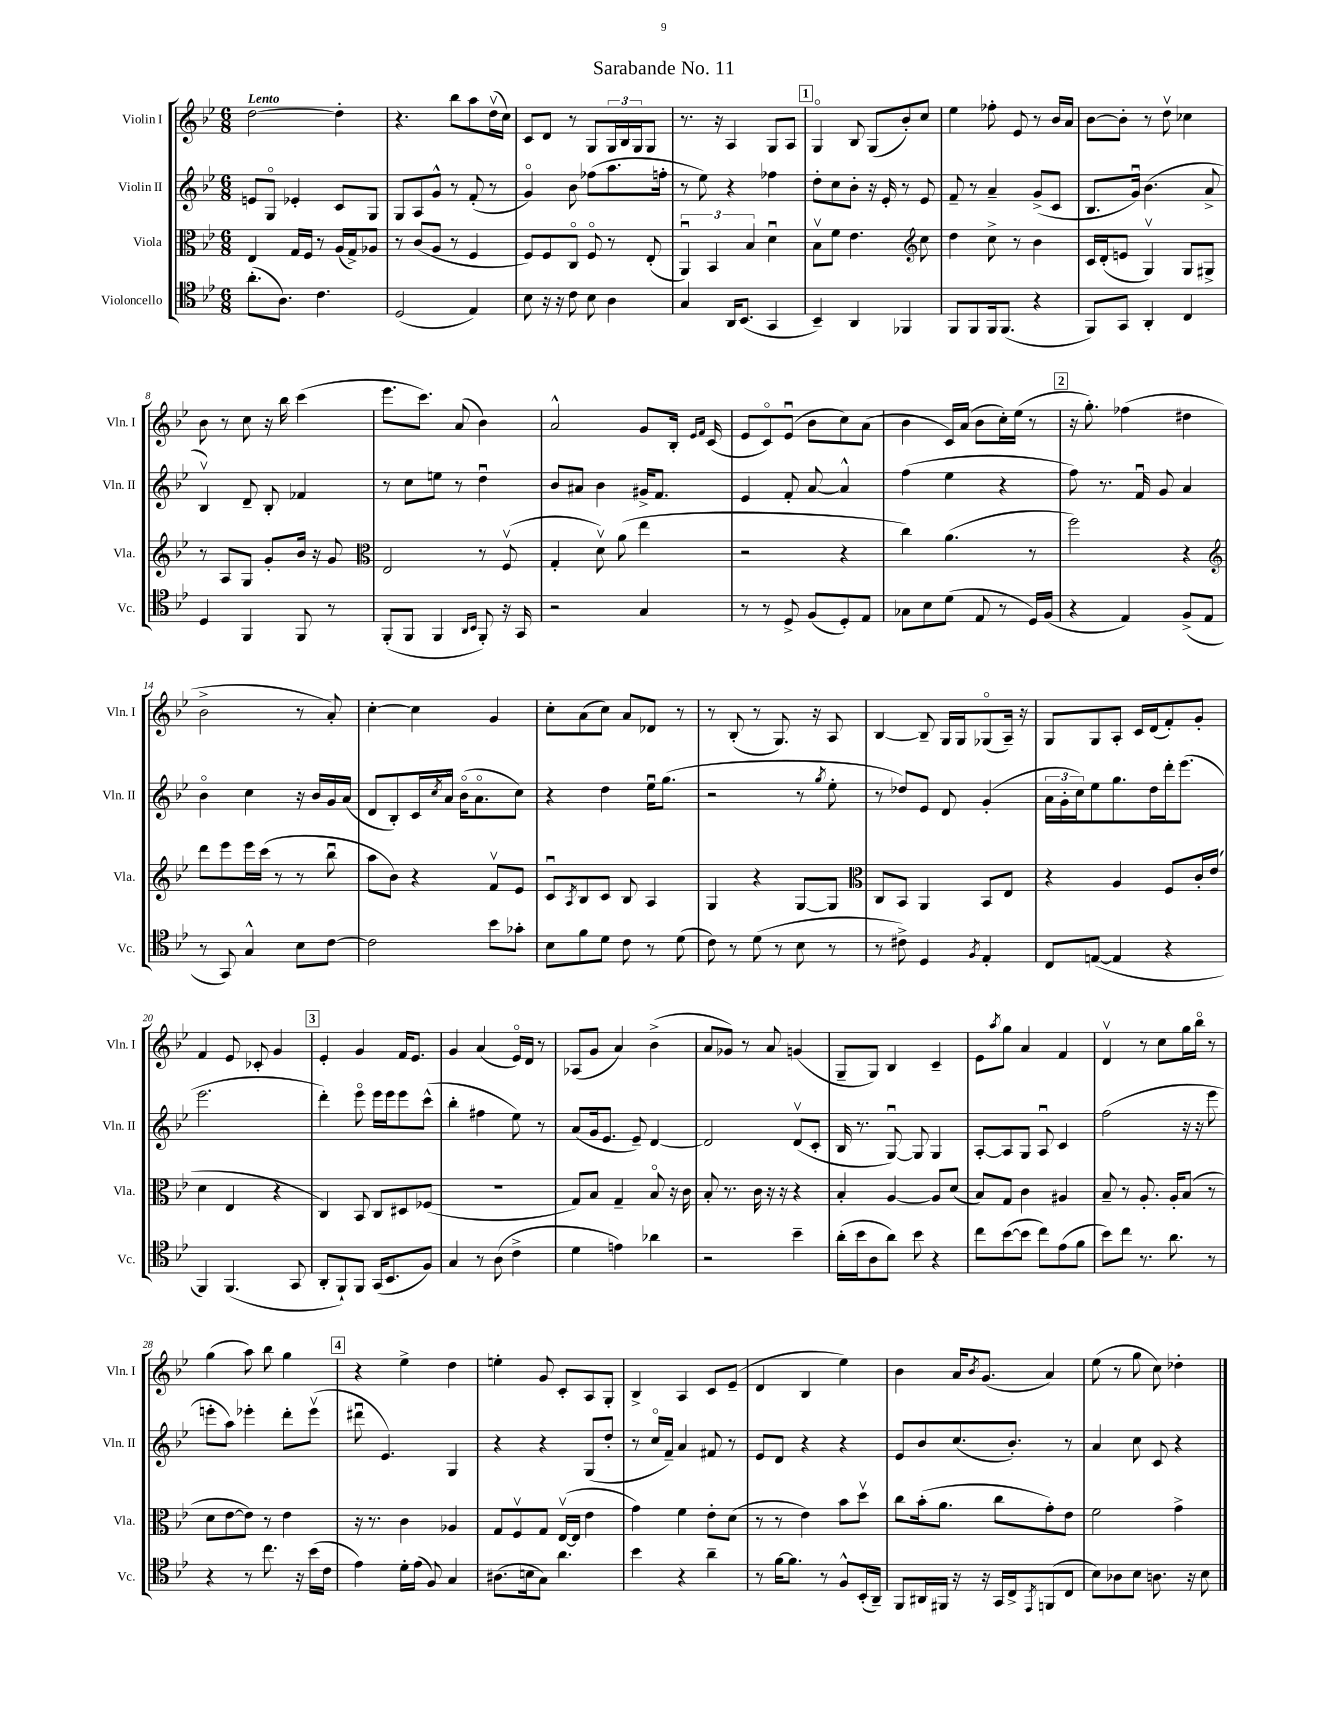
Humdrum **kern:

**kern	**kern	**kern	**kern
*part4	*part3	*part2	*part1
*staff4	*staff3	*staff2	*staff1
*I"Violoncello	*I"Viola	*I"Violin II	*I"Violin I
*I'Vc.	*I'Vla.	*I'Vln. II	*I'Vln. I
*clefC4	*clefC3	*clefG2	*clefG2
*k[b-e-]	*k[b-e-]	*k[b-e-]	*k[b-e-]
*M6/8	*M6/8	*M6/8	*M6/8
=1	=1	=1	=1
!	!	!	!LO:TX:a:B:t=Lento
(8.a'\L	4E-/	8en/L	[2dd\
.	.	8G/J	.
8.A\J)	.	.	.
.	16G/LL	4e-X'/	.
.	16F/JJ	.	.
4.c\	8r	.	.
.	(16A/LL	8c/L	4dd'\]
.	16G^/J)	.	.
.	8A-X/J	8G/J	.
=2	=2	=2	=2
(2D/	8r	8G/L	4.r
.	(8c/L	8A/	.
.	8A/J	8g^^/J	.
.	8r	8r	8bb-\L
4E-/)	4F/	(8f'/	8aa\
.	.	8r	(16ddv\L
.	.	.	16cc\JJ)
=3	=3	=3	=3
8B-\	8F/L)	4g/)	8c/L
16r	8F/	.	8d/J
16r	.	.	.
8c\	8C/J	8b-\	8r
8B-\	8F/	(8ff-X\L	8G/L
4A\	8r	8.aa\	24G/L
.	.	.	24B-/
.	.	.	24G/J
.	(8E-'/	.	8G/J
.	.	16ffn'\Jk	.
=4	=4	=4	=4
4G/	6AAu/)	8r	8.r
.	.	8ee-\)	.
.	6BB-/	.	.
.	.	.	16r
16AA/KL	.	4r	4A/
(8.BB-/J	.	.	.
.	6B-/	.	.
4GG/	4du\	4ff-X\	8G/L
.	.	.	8A/J
!!LO:REH:place=s1:t=1
=5	=5	=5	=5
4BB-~/)	8B-v\L	8dd'\L	4G/
.	8f\J	8cc\	.
4AA/	4.e-\	8b-'\J	8B-/
.	.	16r	(8G/L
.	.	16e-'/	.
4FF-X/	.	8r	8b-'/)
*	*clefG2	*	*
.	8cc\	8e-/	8cc/J
=6	=6	=6	=6
8FF/L	4dd\	8f~/	4ee-\
8FF/	.	8r	.
16FF/k	8cc^\	4a~/	8ff-X'\
(8.FF/J	.	.	.
.	8r	.	8e-/
4r	4b-\	(8g^/L	8r
.	.	8c/J	16b-/LL
.	.	.	16a/JJ
=7	=7	=7	=7
8FF/L)	16c/LL	8.B-/L	[8b-\L
.	(16d'/J	.	.
8GG/J	8en/J	.	8b-'\J]
.	.	16gu/Jk)	.
4AA'/	4Gv/)	(4.b-\	8r
.	.	.	8ddv\
4C/	8G/L	.	4cc-X\
.	8G#X^/J	8a^/	.
!!LO:LB:g=z
=8	=8	=8	=8
4D/	8r	4B-v/)	8b-\
.	8A/L	.	8r
4FF/	8G/J	8d~/	8cc\
.	8g'/L	8B-'/	16r
.	.	.	16bb-\
8FF/	16b-/Jk	4f-X/	(4ccc\
.	16r	.	.
8r	8g/	.	.
=9	=9	=9	=9
*	*clefC3	*	*
(8FF'/L	2E-/	8r	8.eee-\L
8FF/J	.	8cc\L	.
.	.	.	8.ccc\J)
4FF/	.	8een\J	.
.	.	8r	(8a/
16qqAA/LL	.	.	.
16qqBB-/JJ	.	.	.
8FF'/)	8r	4ddu\	4b-\)
16r	(8Fv/	.	.
16GG/	.	.	.
=10	=10	=10	=10
2r	4G'/	8b-/L	2a^^/
.	.	8a#X/J	.
.	8dv\)	4b-\	.
.	(8a\	.	.
4G/	4ee-\	16g#X^/KL	8g/L
.	.	8.f/J	.
.	.	.	16B-'/Jk
.	.	.	16qqe-/LL
.	.	.	16qqf/JJ
.	.	.	(16c/
=11	=11	=11	=11
8r	2r	4e-/	8e-/L
8r	.	.	8c/)
8D^/	.	8f'/	(8e-u/J
(8F/L	.	[8a/	8b-\L
8D'/)	4r	4a^^/]	8cc\)
8E-/J	.	.	(8a\J
=12	=12	=12	=12
8G-X\L	4cc\)	(4ff\	4b-\
8B-\	.	.	.
(8d\J	(4.a\	4ee-\	16c/LL)
.	.	.	(16a/JJ
8E-/	.	.	8b-\L
8r	.	4r	16cc'\L)
.	.	.	(16ee-\JJ
16D/LL)	8r	.	8r
(16F/JJ	.	.	.
!!LO:REH:place=s1:t=2
=13	=13	=13	=13
4r	2ff\)	8ff\)	16r
.	.	.	8.gg'\)
.	.	8.r	.
4E-/)	.	.	(4ff-X\
.	.	16fu/	.
.	.	8g/	.
(8F^/L	4r	4a/	4dd#X\
8E-/J	.	.	.
!!LO:LB:g=z
=14	=14	=14	=14
*	*clefG2	*	*
8r	8ddd\L	4b-\	2b-^\
8GG/)	8eee-\	.	.
4G^^/	16eee-\L	4cc\	.
.	(16ccc\JJ	.	.
.	8r	.	.
8B-\L	8r	16r	8r
.	.	16b-/LL	.
[8c\J	8bb-u\	16g/	8a'/)
.	.	(16a/JJ	.
=15	=15	=15	=15
2c\]	8aa\L	8d/L	[4cc'\
.	8b-\J)	8B-'/)	.
.	4r	16c/L	4cc\]
.	.	8qcc/	.
.	.	16a/JJ	.
.	.	(16b-\KL	.
.	.	8.a\	.
8b-\L	8fv/L	.	4g/
8g-X'\J	8e-/J	8cc\J)	.
=16	=16	=16	=16
8B-\L	8cu/L	4r	8cc'\L
.	8qA/	.	.
8f\	8B-/	.	(8a\
8d\J	8c/J	4dd\	8cc\J)
8c\	8B-/	.	8a/L
8r	4A/	16ee-u\KL	8d-X/J
.	.	(8.gg\J	.
(8d\	.	.	8r
=17	=17	=17	=17
8c\)	4G/	2r	8r
8r	.	.	(8B-'/
(8d\	4r	.	8r
8r	.	.	8.G/)
8B-\	[8G/L	8r	.
.	.	.	16r
.	.	8qgg/	.
8r	8G/J]	8ee-'\	8A/
=18	=18	=18	=18
*	*clefC3	*	*
8r	8C/L	8r	[4B-/
8c#X^\)	8BB-/J	8dd-X/L)	.
4D/	4AA/	8e-/J	8B-~/]
.	.	8d/	16G/LL
.	.	.	16G/J
8qF/	.	.	.
4E-'/	8BB-/L	(4g'/	(8G-X/
.	8E-/J	.	16A~/Jk)
.	.	.	16r
=19	=19	=19	=19
8C/L	4r	24a\LL	8G/L
.	.	24g'\	.
.	.	24cc\J)	.
([8En/J	.	8ee-\	8G/
4E/]	4A/	8.gg\	8A'/J
.	.	.	16c/LL
.	.	16dd\L	(16d/J
4r	8F/L	16ddd'\J	8f'/)
.	.	(8.eee-\J	.
.	16c'/L	.	8g'/J
.	(16e-/JJ	.	.
!!LO:LB:g=z
=20	=20	=20	=20
4FF/)	4d\	2.eee-\	4f/
(4.FF/	4E-/	.	8e-/
.	.	.	8c-X'/
.	4r	.	4g/
8GG/	.	.	.
!!LO:REH:place=s1:t=3
=21	=21	=21	=21
8AA'/L	4C/)	4ddd'\)	4e-'/
8FF`/)	.	.	.
8FF/J	8BB-/	8eee-\	4g/
(16GG/KL	8C/L	16eee-\LL	.
8.BB-/	.	16eee-\J	.
.	8D#X/	8eee-\	16f/KL
.	.	.	8.e-/J
8F/J)	(8F-X/J	(8ccc^^\J	.
=22	=22	=22	=22
4G/	2.r	4bb-'\	4g/
8r	.	4ff#X\	(4a/
(8A\	.	.	.
4c^\	.	8ee-\)	16e-/LL)
.	.	.	16d/JJ
.	.	8r	8r
=23	=23	=23	=23
4d\	8G/L)	(8a/L	(8A-X/L
.	8B-/J	16g/k	8g/J
.	.	8.e-/J	.
4en\)	4G~/	.	4a/)
.	.	8e-~/)	.
4a-X\	8B-/	[4d/	(4b-^\
.	16r	.	.
.	16c\	.	.
=24	=24	=24	=24
2r	8B-'/	2d/]	8a/L
.	8.r	.	8g-X/J)
.	.	.	8r
.	16c\	.	.
.	16r	.	8a/
.	16r	.	.
4b-~\	4r	(8dv/L	(4gn/
.	.	8c'/J	.
=25	=25	=25	=25
(16a'\LL	4B-'/	16B-/	8G~/L
16b-\J	.	8.r	.
8A\	.	.	8G/J)
8a\J)	[4A/	[8Gu/)	4B-/
8b-\	.	8G/]	.
4r	8A/L]	4G/	4c~/
.	(8d/J	.	.
=26	=26	=26	=26
8cc\L	8B-/L)	[8A'/L	8e-\L
.	.	.	8qaa/
([8b-\	8G/J	8A/]	8gg\J
8b-\J]	4c\	8G/J	4a/
8cc\L)	.	8Au/	.
(8e-\	4A#X/	4c/	4f/
8f\J	.	.	.
=27	=27	=27	=27
8b-\L)	8B-~/	(2ff\	4dv/
8cc\J	8r	.	.
8.r	8.A'/	.	8r
.	.	.	8cc\L
8.a\	16A'/KL	.	.
.	(8B-/J	16r	16gg\L
.	.	16r	16bb-\JJ
8r	8r	8eee-\	8r
!!LO:LB:g=z
=28	=28	=28	=28
4r	8d\L	8eeen'\L	(4gg\
.	[8e-\	8aa\J)	.
8r	8e-\J])	4eee-X'\	8aa\)
8.cc\	8r	.	8bb-\
.	4e-\	8ddd'\L	4gg\
16r	.	.	.
(16b-\LL	.	(8eee-v\J	.
16c\JJ	.	.	.
!!LO:REH:place=s1:t=4
=29	=29	=29	=29
4e-\)	16r	8ddd#Xu\	4r
.	8.r	.	.
.	.	4.e-/)	.
16d'\LL	4c\	.	4ee-^\
(16e-\JJ	.	.	.
8F/)	.	.	.
4G/	4A-X/	4G/	4dd\
=30	=30	=30	=30
(8.A#X\L	8G/L	4r	4een'\
.	8Fv/	.	.
16Bn\k	.	.	.
8G\J)	8G/J	4r	8g/
4.a\	([16E-v/LL	.	8c'/L
.	16E-/JJ]	.	.
.	4e-\	(8G/L	8A/
.	.	8dd'/J	8G'/J
=31	=31	=31	=31
4b-\	4g\)	8r	4B-^/
.	.	16cc/LL	.
.	.	16f~/JJ)	.
4r	4f\	4a/	4A/
4a~\	8e-'\L	8f#X/	8c/L
.	(8d\J	8r	(8e-~/J
=32	=32	=32	=32
8r	8r	8e-/L	4d/
[16f\KL	8r	8d/J	.
8.f\J]	.	.	.
.	4e-\)	4r	4B-/
8r	.	.	.
8F^^/L	8b-\L	4r	4ee-\)
(16BB-'/L	8ddv\J	.	.
16AA~/JJ)	.	.	.
=33	=33	=33	=33
8FF/L	8cc\L	8e-/L	4b-\
16AA#X/L	(16b-'\k	8b-/	.
16FF#X/JJ	8.a\J	.	.
16r	.	(8.cc/	16a/KL
.	.	.	8qb-/
16r	.	.	(8.g/J
16GG/LL	8cc\L	.	.
16C^/J	.	8.b-'/J)	.
8qEE-/	.	.	.
(8FFn/	8g'\)	.	4a/)
8C/J	8e-\J	8r	.
=34	=34	=34	=34
8B-\L)	2f\	4a/	(8ee-\
8A-X\	.	.	8r
8B-\J	.	8cc\	8gg\
8.An\	.	8c/	8cc\)
.	4g^\	4r	4dd-X'\
16r	.	.	.
8B-\	.	.	.
==	==	==	==
*-	*-	*-	*-
